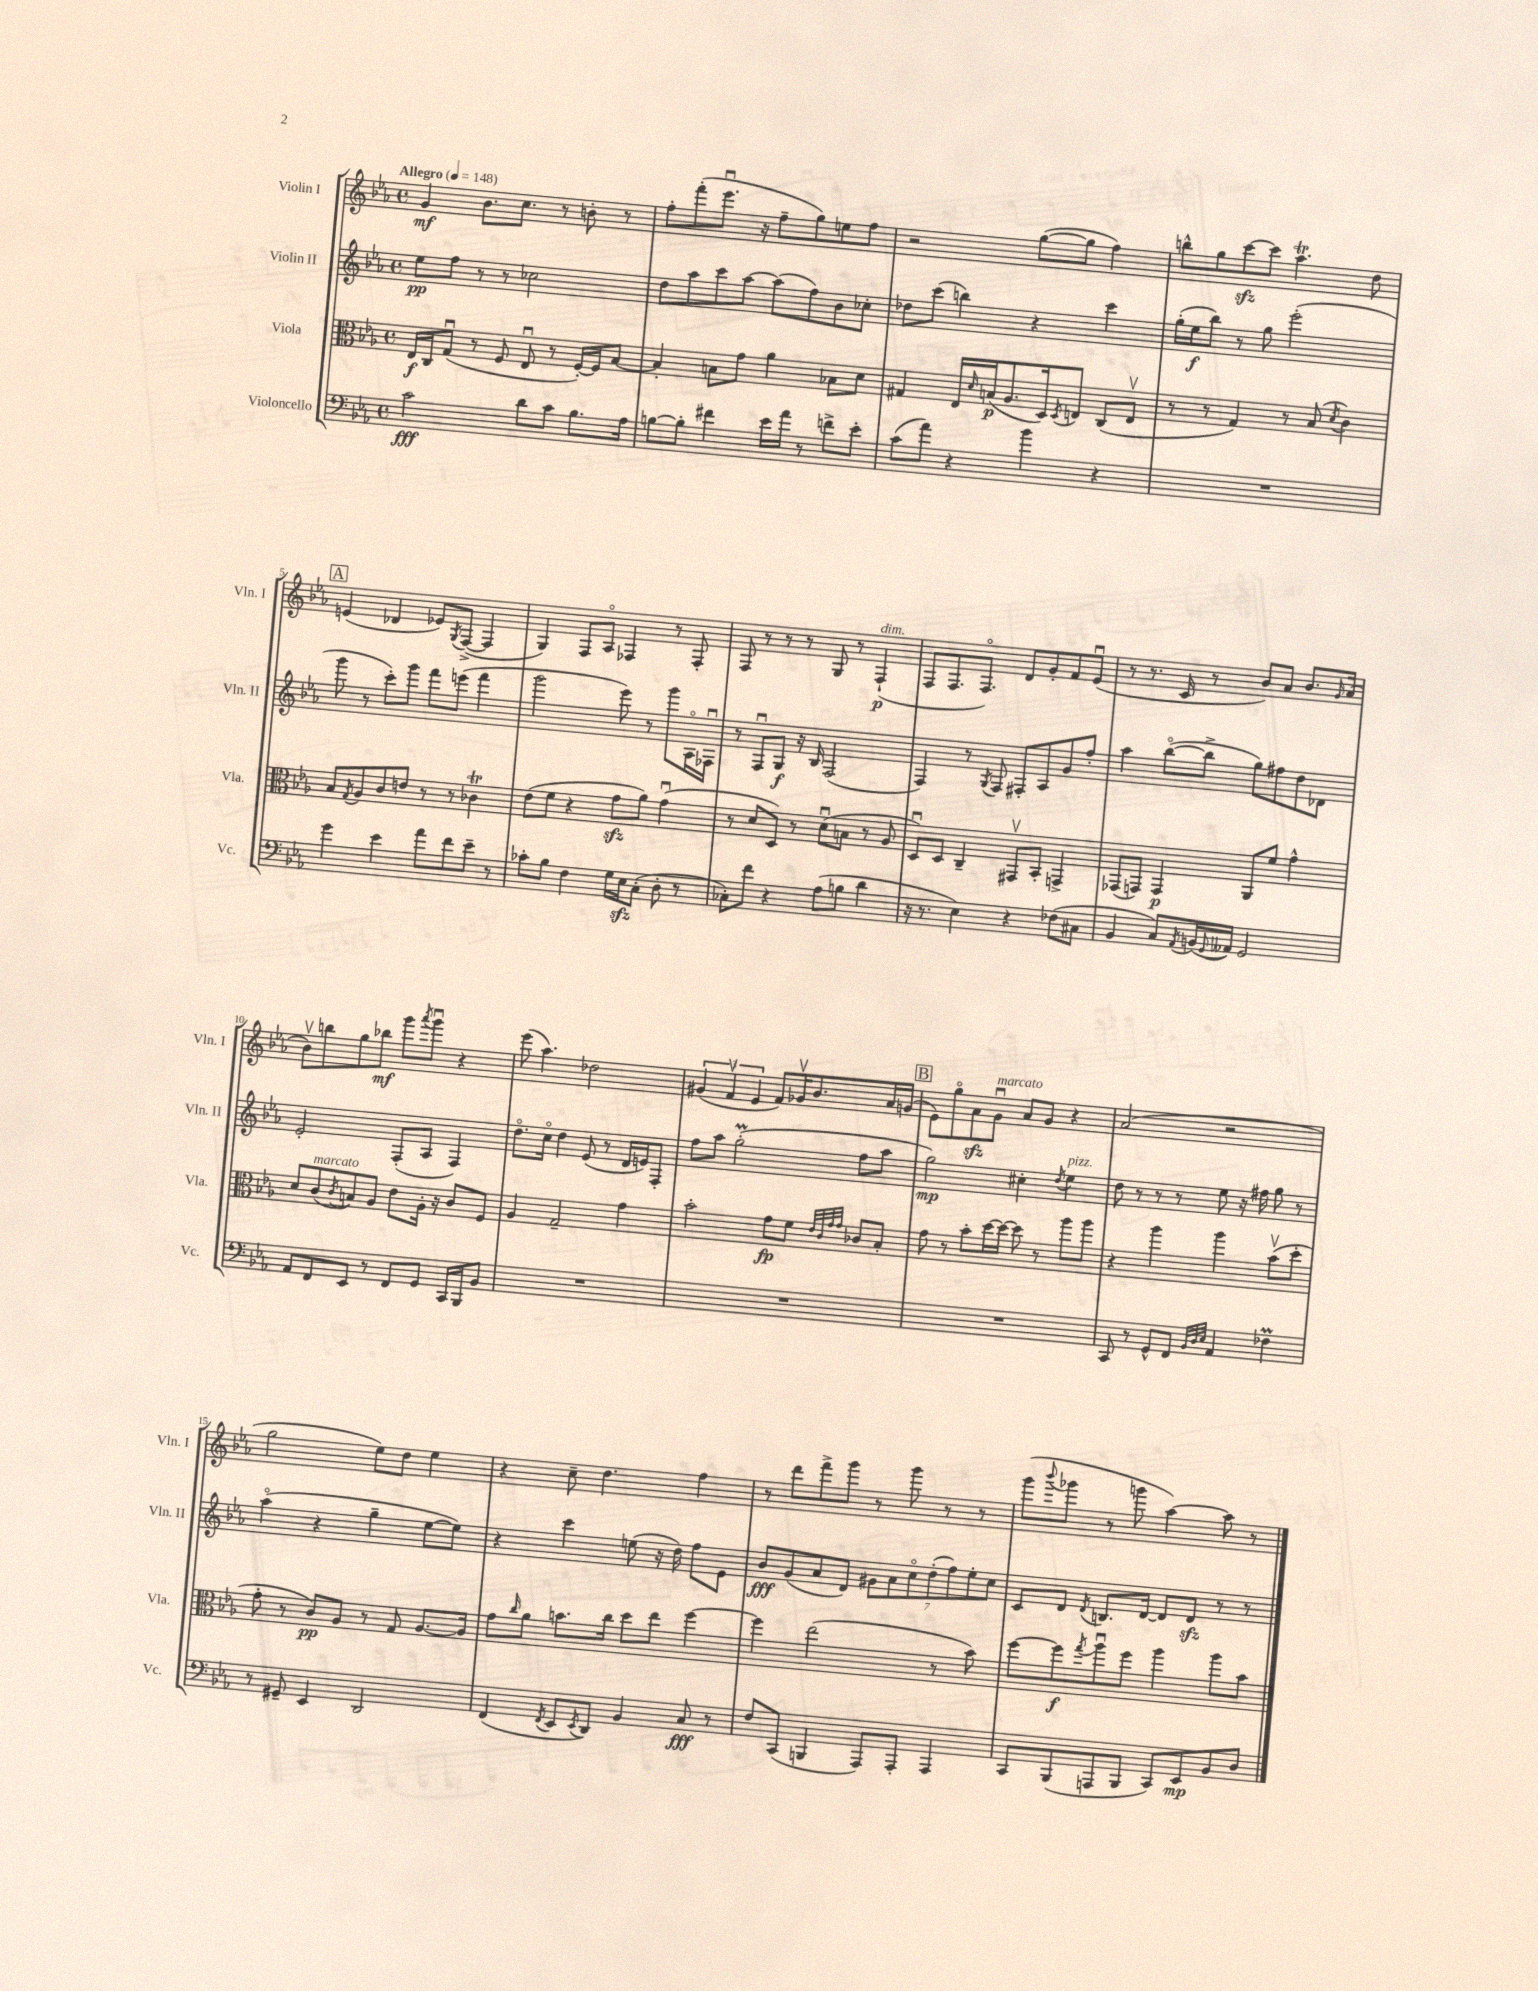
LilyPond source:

<<
\new StaffGroup <<
\new Staff = "s0" \with { instrumentName = "Violin I" shortInstrumentName = "Vln. I" } {
    \clef treble \key ees \major \defaultTimeSignature \time 4/4 \tempo "Allegro" 4 = 148
    g'4\mf bes'8. c''8. r8 b'8-. r8 |
    f''8-. f'''8-.( ees'''8.\downbow r16 f''8-- g''8) e''8 f''8 |
    r2 g''8~( g''8 f''4) |
    b''8-^ g''8 c'''8~\sfz c'''8 aes''4.\trill d''8 |
    \mark \markup { \box "A" } e'4( des'4 ees'8) \acciaccatura { g8 } f8~->( f4 |
    g4) f8 aes8\flageolet fes4 r8 fes8-. |
    f8 r8 r8 r8 g8 r8 f4-!\p^\markup { \italic "dim." }( |
    f8 f8. f8.\flageolet) d'8 g'8-. f'8 ees'8\downbow( |
    r8 r8. c'16 r8 bes'8) aes'8 bes'8. \grace { g'16 } aes'16( |
    bes'8\upbow) b''8 g''8 bes''8\mf g'''8 \acciaccatura { aes'''8 } g'''8\downbow r4 |
    ees'''8( aes''4.) des''2 |
    \tuplet 3/2 { gis'4( f'4\upbow ees'4 } f'8) ges'16\upbow bes'8. aes'16 g'16( |
    \mark \markup { \box "B" } ees'8) g''8\flageolet aes'8\sfz g'8\downbow^\markup { \italic "marcato" } aes'8 g'8 r4 |
    aes'2( r2 |
    g''2 ees''8) d''8 ees''4 |
    r4 c''8-- d''4. f''4 |
    r8 d'''8 f'''8-> g'''8 r8 g'''8 r8 r8 |
    g'''8( \appoggiatura { bes'''8 } ges'''8 r8 g'''8 aes''4~) aes''8 r8 \bar "|." |
}
\new Staff = "s1" \with { instrumentName = "Violin II" shortInstrumentName = "Vln. II" } {
    \clef treble \key ees \major \defaultTimeSignature \time 4/4
    ees''8\pp f''8 r8 r8 ces''2 |
    d''8 aes''8 c'''8 aes''8~ aes''8( f''8) bes'8 ces''8-. |
    des''8 c'''8( b''4) r4 c'''4 |
    g''16-.( ees''16\f bes''8) r8 g''8 ees'''2-.( |
    \mark \markup { \box "A" } g'''8 r8 c'''8-.) g'''8 f'''8 e'''8( f'''4 |
    g'''2 ees'''8) r8 g'''8 aes16\flageolet fes16\downbow |
    r8 f8\downbow g8\f r16 bes16 f2( |
    f4) r8 \acciaccatura { g8 } f8 fis8-. aes8 g'8 f''8-. |
    aes''4 bes''8~\flageolet( bes''8-> g''8) fis''8 d''8 des'8 |
    ees'2-. f8-.( aes8 f4) |
    d''8.\flageolet c''16\flageolet d''4 ees'8( r8 d'16 e'16) f8-. |
    f''8 aes''8 g''2-.\prall( f''8 aes''8 |
    \mark \markup { \box "B" } g''2\mp) cis''4-. \acciaccatura { d''8 } ees''4^\markup { \italic "pizz." } |
    d''8 r8 r8 r8 ees''8 r16 fis''16 g''8 r8 |
    aes''4\flageolet( r4 g''4-- ees''8~ ees''8) |
    r4 c'''4 e''8( r16 d''16) f''8 ees'8 |
    bes'8\fff g'8( aes'8 d'8) \tuplet 7/4 { gis'8 aes'8 c''8\flageolet d''8-.( f''8) ees''8-. c''8 } |
    c'8 d'8 \acciaccatura { d'8 } b8. d'16~ d'8 d'8\sfz r8 r8 \bar "|." |
}
\new Staff = "s2" \with { instrumentName = "Viola" shortInstrumentName = "Vla." } {
    \clef alto \key ees \major \defaultTimeSignature \time 4/4
    ees16\f c16 g8\downbow( r8 f8 ees8\downbow r8 f16~-.) f16 bes8~ |
    bes4-. b8 g'8 aes'4 bes8 d'8 |
    gis4 ees16 \grace { d'16 } b16\p( aes8. d16) \acciaccatura { d8 } e8 c8( e8\upbow |
    r8 r8 g4) r8 bes8( \acciaccatura { d'8 } c'4) |
    \mark \markup { \box "A" } bes8 \acciaccatura { g8 } aes8 c'8 e'8 r8 r8 ces'4\trill |
    ees'8( f'8 r4 g'8\sfz aes'8) g'4\downbow( |
    r8 d'8 d8) r8 d'8\downbow( b8 r8 aes8 |
    d8\downbow) d8 c4-- gis,8\upbow bes,8-. g,4-> |
    ges,8( g,8) g,4\p aes,8 f'8 g'4-^ |
    d'8 c'8^\markup { \italic "marcato" }( \acciaccatura { c'8 } b8) aes8 ees'8 aes16-. r16 c'8 f8 |
    aes4 g2-- g'4 |
    bes'2-. g'8\fp f'8 \grace { ees'32 c'32 g'32 g'32 } ces'8 bes8-. |
    \mark \markup { \box "B" } g'8 r8 bes'8-. d''16~ d''16~ d''8 r8 aes''8 aes''8 |
    r4 aes''4 aes''4 bes'8\upbow( d''8-. |
    g'8-. r8 c'8\pp) aes8 r8 g8 aes8.~ aes16 |
    g'8 \grace { c''16 } aes'8 b'8. c''16 d''8 ees''8 f''4~ |
    f''4 ees''2( r8 bes'8) |
    f''8~ f''8\f \acciaccatura { g''8 } aes''8\downbow f''8 aes''4 aes''8 bes'8 \bar "|." |
}
\new Staff = "s3" \with { instrumentName = "Violoncello" shortInstrumentName = "Vc." } {
    \clef bass \key ees \major \defaultTimeSignature \time 4/4
    c'2\fff d'8 c'8 bes8. aes16 |
    b8~ b8-. fis'4 ees'16 aes'16 r8 f'8-> ees'8-. |
    c'8( aes'8) r4 bes'4 r4 |
    R1 |
    \mark \markup { \box "A" } g'4 ees'4 aes'8 f'8 ees'8-- r8 |
    ces'8-. bes8 f4 g16 ees16\sfz c8-.( d8-. r8 |
    ces8-.) f'8 r4 aes8( b8 d'4 |
    r16 r8. ees4) r4 fes8( cis8 |
    bes,4 c8) \acciaccatura { aes,8 } b,16( \appoggiatura { g,8 } aeses,16) g,2 |
    aes,8 f,8 ees,8 r8 f,8 g,8 c,16 bes,,16 bes,8 |
    R1 |
    R1 |
    \mark \markup { \box "B" } R1 |
    c,8 r8 g,8-^ f,8 \grace { bes,32 d32 ees32 } aes,4 fes4\prall |
    r8 gis,8-- ees,4 d,2 |
    f,4( \acciaccatura { f,8 } ees,8 \acciaccatura { ees,8 } d,8) bes,4 c8\fff r8 |
    f8 c,8( b,,4 aes,,8) aes,,8-. aes,,4 |
    c,8 bes,,8( a,,8 bes,,8 c,8) ees,8\mp bes,8 d8 \bar "|." |
}
>>
>>
